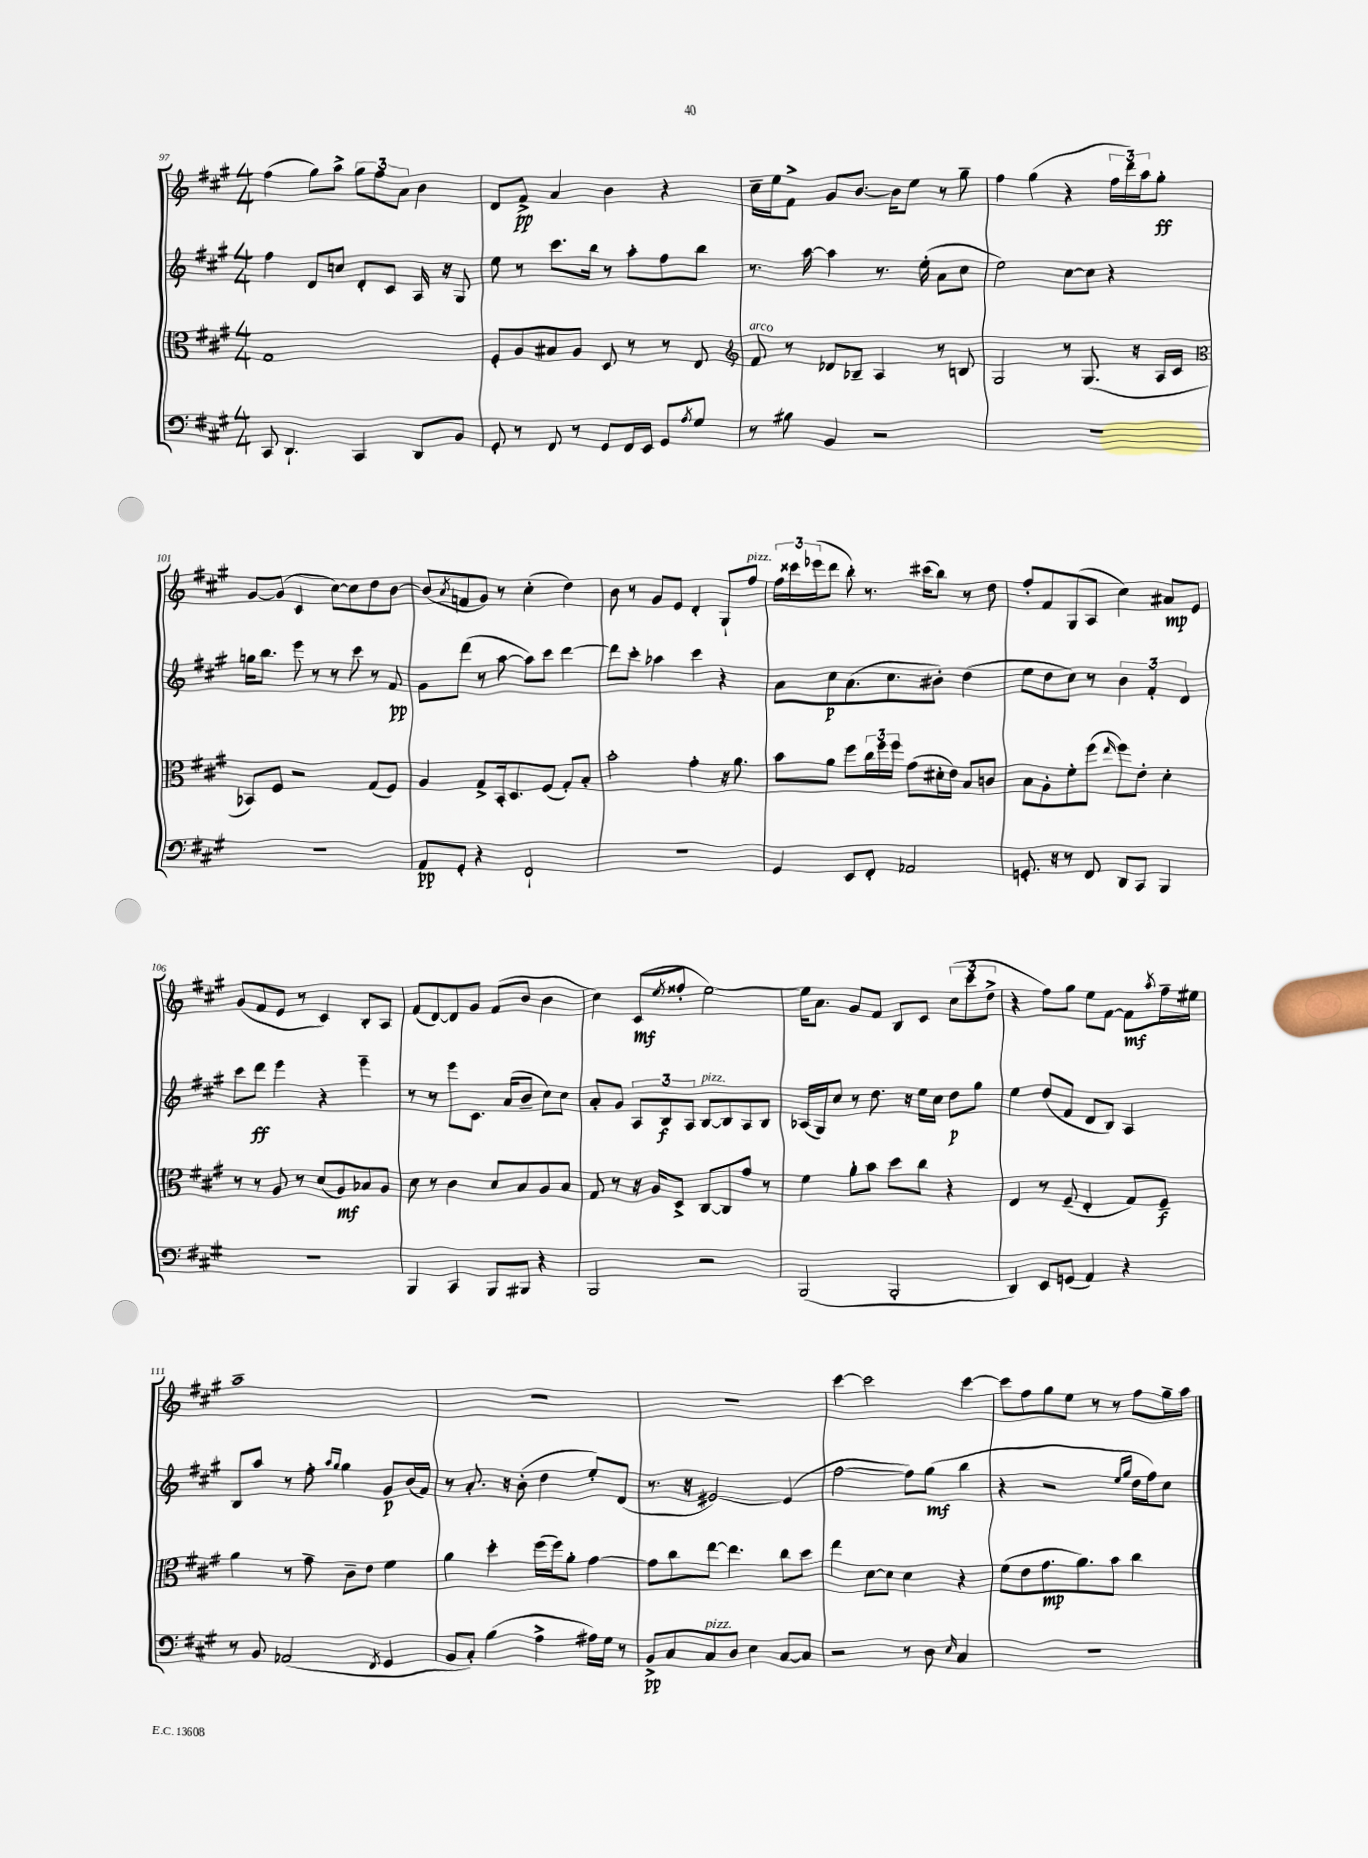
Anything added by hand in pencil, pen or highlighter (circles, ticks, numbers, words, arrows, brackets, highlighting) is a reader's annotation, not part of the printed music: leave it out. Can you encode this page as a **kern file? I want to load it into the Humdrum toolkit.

**kern	**dynam	**kern	**dynam	**kern	**dynam	**kern	**dynam
*part4	*part4	*part3	*part3	*part2	*part2	*part1	*part1
*staff4	*staff4	*staff3	*staff3	*staff2	*staff2	*staff1	*staff1
*clefF4	*	*clefC3	*	*clefG2	*	*clefG2	*
*k[f#c#g#]	*	*k[f#c#g#]	*	*k[f#c#g#]	*	*k[f#c#g#]	*
*M4/4	*	*M4/4	*	*M4/4	*	*M4/4	*
=97	=97	=97	=97	=97	=97	=97	=97
8CC#/	.	1G#	.	4ff#\	.	(4ff#\	.
4.DD`/	.	.	.	.	.	.	.
.	.	.	.	8d/L	.	8gg#\L)	.
.	.	.	.	8ccn/J	.	8aa^\J	.
4CC#/	.	.	.	8d'/L	.	12gg#\L	.
.	.	.	.	.	.	12ff#\	.
.	.	.	.	8c#/J	.	.	.
.	.	.	.	.	.	12a\J	.
8DD/L	.	.	.	16A/	.	4b\	.
.	.	.	.	16r	.	.	.
8BB/J	.	.	.	8G#/	.	.	.
=98	=98	=98	=98	=98	=98	=98	=98
8GG#'/	.	8F#'/L	.	8ee\	.	8d/L	.
8r	.	8A/	.	8r	.	8f#^/J	pp
8FF#/	.	8B#X/	.	8.ccc#\L	.	4a/	.
8r	.	8A/J	.	.	.	.	.
.	.	.	.	16bb\Jk	.	.	.
8GG#/L	.	8D/	.	8r	.	4b\	.
16FF#/L	.	8r	.	8aa'\L	.	.	.
16EE/JJ	.	.	.	.	.	.	.
8GG#/L	.	8r	.	8ff#\	.	4r	.
8qA/	.	.	.	.	.	.	.
8G#/J	.	8E/	.	8bb\J	.	.	.
=99	=99	=99	=99	=99	=99	=99	=99
*	*	*clefG2	*	*	*	*	*
!	!	!LO:TX:a:i:t=arco	!	!	!	!	!
8r	.	8f#/	.	8.r	.	16cc#~\LL	.
.	.	.	.	.	.	16ee\J	.
8B#X\	.	8r	.	.	.	8f#^\J	.
.	.	.	.	[16aa\	.	.	.
4BB/	.	8d-X/L	.	4aa\]	.	8g#/L	.
.	.	8B-X~/J	.	.	.	[8.b/J	.
2r	.	4A/	.	8.r	.	.	.
.	.	.	.	.	.	16b\KL]	.
.	.	.	.	.	.	8ee\J	.
.	.	.	.	(16ee'\	.	.	.
.	.	8r	.	8a\L	.	8r	.
.	.	8Bn/	.	8cc#\J	.	8gg#~\	.
=100	=100	=100	=100	=100	=100	=100	=100
1r	.	2G#/	.	2ee\)	.	4ff#\	.
.	.	.	.	.	.	(4gg#\	.
.	.	8r	.	[8cc#\L	.	4r	.
.	.	(8.G#/	.	8cc#\J]	.	.	.
.	.	.	.	4r	.	24ff#\LL	.
.	.	.	.	.	.	24ddd\)	.
.	.	16r	.	.	.	.	.
.	.	.	.	.	.	24aa\J	.
.	.	16A/LL	.	.	.	8gg#'\J	ff
.	.	16c#/JJ	.	.	.	.	.
!!LO:LB:g=z
=101	=101	=101	=101	=101	=101	=101	=101
*	*	*clefC3	*	*	*	*	*
1r	.	8BB-X/L)	.	16ggn\KL	.	[8g#/L	.
.	.	.	.	8.bb\J	.	.	.
.	.	8F#/J	.	.	.	(8g#/J]	.
.	.	2r	.	8eee\	.	4c#/	.
.	.	.	.	8r	.	.	.
.	.	.	.	8r	.	[8cc#\L)	.
.	.	.	.	8ccc#\	.	8cc#\]	.
.	.	(8G#/L	.	8r	.	8dd\	.
.	.	8F#/J)	.	8f#/	pp	[8b\J	.
=102	=102	=102	=102	=102	=102	=102	=102
8AA/L	pp	4A/	.	8g#\L	.	(8b/L]	.
.	.	.	.	.	.	8qa/	.
8GG#'/J	.	.	.	(8ddd\J	.	8fn/	.
4r	.	8G#^/L	.	8r	.	8g#/J)	.
.	.	16BB'/k	.	[8aa\	.	8r	.
.	.	8.D/	.	.	.	.	.
2FF#`/	.	.	.	8aa\L])	.	(4cc#'\	.
.	.	(8F#/J	.	8ccc#\J	.	.	.
.	.	8G#'/L)	.	[4ddd\	.	4dd\)	.
.	.	8B'/J	.	.	.	.	.
=103	=103	=103	=103	=103	=103	=103	=103
1r	.	2b'\	.	8ddd\L]	.	8b\	.
.	.	.	.	8ccc#'\J	.	8r	.
.	.	.	.	4aa-X\	.	8g#/L	.
.	.	.	.	.	.	8e/J	.
.	.	4g#'\	.	4ccc#\	.	4d'/	.
.	.	16r	.	4r	.	8G#`/L	.
.	.	8.a\	.	.	.	.	.
!	!	!	!	!	!	!LO:TX:a:i:t=pizz.	!
.	.	.	.	.	.	8ff#/J	.
=104	=104	=104	=104	=104	=104	=104	=104
4GG#/	.	8b\L	.	8a\L	.	24ff#\LL	.
.	.	.	.	.	.	24ccc##X\	.
.	.	.	.	.	.	(24eee-X\J	.
.	.	8a\J	.	8cc#\	p	8ddd\J	.
8EE/L	.	8ff#\L	.	(8.a\	.	8bb'\)	.
8FF#'/J	.	24cc#\L	.	.	.	8.r	.
.	.	24ff#\	.	.	.	.	.
.	.	.	.	8.cc#\	.	.	.
.	.	24ff#\JJ	.	.	.	.	.
2AA-X/	.	(8g#\L	.	.	.	.	.
.	.	.	.	.	.	(16ccc#X\KL	.
.	.	16d#X'\L	.	8b#X'\J)	.	8bb\J)	.
.	.	16e\JJ)	.	.	.	.	.
.	.	8B/L	.	(4dd\	.	8r	.
.	.	8cn/J	.	.	.	8dd\	.
=105	=105	=105	=105	=105	=105	=105	=105
8.GGn'/	.	8B\L	.	8ee\L	.	8ff#'/L	.
.	.	8A'\	.	8dd\	.	8f#/	.
16r	.	.	.	.	.	.	.
8r	.	8f#'\	.	8cc#\J)	.	(8G#/	.
8FF#/	.	(8ff#\J	.	8r	.	8A/J	.
.	.	16qqee/	.	.	.	.	.
8DD/L	.	8ff#\L)	.	6b\	.	4cc#\)	.
8CC#/J	.	8e'\J	.	.	.	.	.
.	.	.	.	6f#'/	.	.	.
4BBB/	.	4d'\	.	.	.	8a#X/L	mp
.	.	.	.	6d/	.	.	.
.	.	.	.	.	.	8e/J	.
!!LO:LB:g=z
=106	=106	=106	=106	=106	=106	=106	=106
1r	.	8r	.	8ccc#\L	.	(8g#/L	.
.	.	8r	.	8ddd\J	ff	8f#/	.
.	.	8A/	.	4eee\	.	8e/J	.
.	.	8r	.	.	.	8r	.
.	.	(8d/L	.	4r	.	4c#/)	.
.	.	8A/)	mf	.	.	.	.
.	.	8B-X/	.	4eee~\	.	8B'/L	.
.	.	8A/J	.	.	.	8A/J	.
=107	=107	=107	=107	=107	=107	=107	=107
4BBB/	.	8d\	.	8r	.	(8f#/L	.
.	.	8r	.	8r	.	[8d/)	.
4CC#/	.	4c#\	.	8eee\L	.	8d/]	.
.	.	.	.	8.c#\J	.	8g#/J	.
8BBB/L	.	8d/L	.	.	.	(8f#/L	.
.	.	.	.	(16a/KL	.	.	.
8BBB#X/J	.	8B/	.	8b~/J	.	8b/J	.
4r	.	8A/	.	8cc#\L)	.	4b\	.
.	.	8B/J	.	8cc#\J	.	.	.
=108	=108	=108	=108	=108	=108	=108	=108
2BBB/	.	8G#/	.	8a'/L	.	4cc#\)	.
.	.	8r	.	8g#/J	.	.	.
.	.	16r	.	12A/L	.	(8c#/L	mf
.	.	16A/KL	.	.	.	.	.
.	.	.	.	12B/	f	.	.
.	.	.	.	.	.	8qee/	.
.	.	8D^/J	.	.	.	8ff##X'/J	.
.	.	.	.	12A/J	.	.	.
!	!	!	!	!LO:TX:a:i:t=pizz.	!	!	!
2r	.	[8C#/L	.	[8B/L	.	[2ee\)	.
.	.	8C#/]	.	8B/]	.	.	.
.	.	8g#/J	.	8A/	.	.	.
.	.	8r	.	8B/J	.	.	.
=109	=109	=109	=109	=109	=109	=109	=109
(2BBB/	.	4f#\	.	(16A-X/LL	.	16ee\KL]	.
.	.	.	.	16G#/J)	.	8.a\J	.
.	.	.	.	8cc#/J	.	.	.
.	.	8a'\L	.	8r	.	8g#/L	.
.	.	8b\J	.	8.dd\	.	8f#/J	.
2BBB'/	.	8dd\L	.	.	.	8B/L	.
.	.	.	.	16r	.	.	.
.	.	8cc#\J	.	16ee\LL	.	8c#/J	.
.	.	.	.	16cc#\JJ	.	.	.
.	.	4r	.	8dd\L	p	(12cc#\L	.
.	.	.	.	.	.	12ccc#\	.
.	.	.	.	8gg#\J	.	.	.
.	.	.	.	.	.	12dd^\J	.
=110	=110	=110	=110	=110	=110	=110	=110
4DD/)	.	4E/	.	4ee\	.	4r	.
8EE/L	.	8r	.	(8dd/L	.	8ff#\L)	.
(8GGn/J	.	(8F#~/	.	8f#/J	.	8gg#\J	.
4AA/)	.	4E'/	.	8d/L	.	8ee\L	.
.	.	.	.	8B/J)	.	[8f#\J	.
4r	.	8G#/L)	.	4A/	.	8f#\L]	mf
.	.	.	.	.	.	8qaa/	.
.	.	8F#~/J	f	.	.	16ff#~\L	.
.	.	.	.	.	.	16ee#X\JJ	.
!!LO:LB:g=z
=111	=111	=111	=111	=111	=111	=111	=111
8r	.	4a\	.	8B/L	.	1aa~	.
8BB/	.	.	.	8aa/J	.	.	.
(2AA-X/	.	8r	.	8r	.	.	.
.	.	8g#~\	.	8ff#'\	.	.	.
.	.	.	.	16qqaa/LL	.	.	.
.	.	.	.	16qqgg#/JJ	.	.	.
.	.	8c#~\L	.	4gg#\	.	.	.
.	.	8e\J	.	.	.	.	.
8qFF#/	.	.	.	.	.	.	.
4GG#/	.	4f#\	.	8g#/L	p	.	.
.	.	.	.	(16b/L	.	.	.
.	.	.	.	16f#/JJ)	.	.	.
=112	=112	=112	=112	=112	=112	=112	=112
8BB/L	.	4a\	.	8r	.	1r	.
8C#'/J)	.	.	.	8.a'/	.	.	.
(4B\	.	4dd'\	.	.	.	.	.
.	.	.	.	16r	.	.	.
.	.	.	.	(8b'\	.	.	.
4A^\	.	(16ff#\LL	.	4dd\	.	.	.
.	.	16ff#\J)	.	.	.	.	.
.	.	8a'\J	.	.	.	.	.
16A#X\LL)	.	[4g#\	.	8ee'/L)	.	.	.
16G#\JJ	.	.	.	.	.	.	.
8r	.	.	.	(8d/J	.	.	.
=113	=113	=113	=113	=113	=113	=113	=113
8BB^/L	pp	8g#\L]	.	8.r	.	1r	.
8C#/	.	8cc#\	.	.	.	.	.
.	.	.	.	16r	.	.	.
!LO:TX:a:i:t=pizz.	!	!	!	!	!	!	!
8C#/	.	[8ee\J	.	[2e#X/)	.	.	.
8D/J	.	4.ee\]	.	.	.	.	.
4E\	.	.	.	.	.	.	.
[8C#/L	.	8cc#\L	.	(4e#/]	.	.	.
8C#/J]	.	8dd\J	.	.	.	.	.
=114	=114	=114	=114	=114	=114	=114	=114
2r	.	4ee\	.	[2ff#\	.	[4ccc#\	.
.	.	[8d\L	.	.	.	2ccc#\]	.
.	.	8d\J]	.	.	.	.	.
8r	.	4d\	.	8ff#\L])	.	.	.
8D\	.	.	.	(8gg#\J	mf	.	.
16qqE/	.	.	.	.	.	.	.
4C#/	.	4r	.	4bb\	.	[4ccc#\	.
=115	=115	=115	=115	=115	=115	=115	=115
1r	.	(8f#\L	.	4r	.	8ccc#\L]	.
.	.	8e\	.	.	.	8ff#\	.
.	.	8.g#\	mp	2r	.	8gg#\	.
.	.	.	.	.	.	8ee\J	.
.	.	8.a\)	.	.	.	.	.
.	.	.	.	.	.	8r	.
.	.	8b\J	.	.	.	8r	.
.	.	.	.	16qqee/LL	.	.	.
.	.	.	.	16qqgg#/JJ	.	.	.
.	.	4cc#\	.	16dd\LL	.	8ff#\L	.
.	.	.	.	16ff#\J)	.	.	.
.	.	.	.	8cc#\J	.	16gg#~\L	.
.	.	.	.	.	.	16aa\JJ	.
==	==	==	==	==	==	==	==
*-	*-	*-	*-	*-	*-	*-	*-
